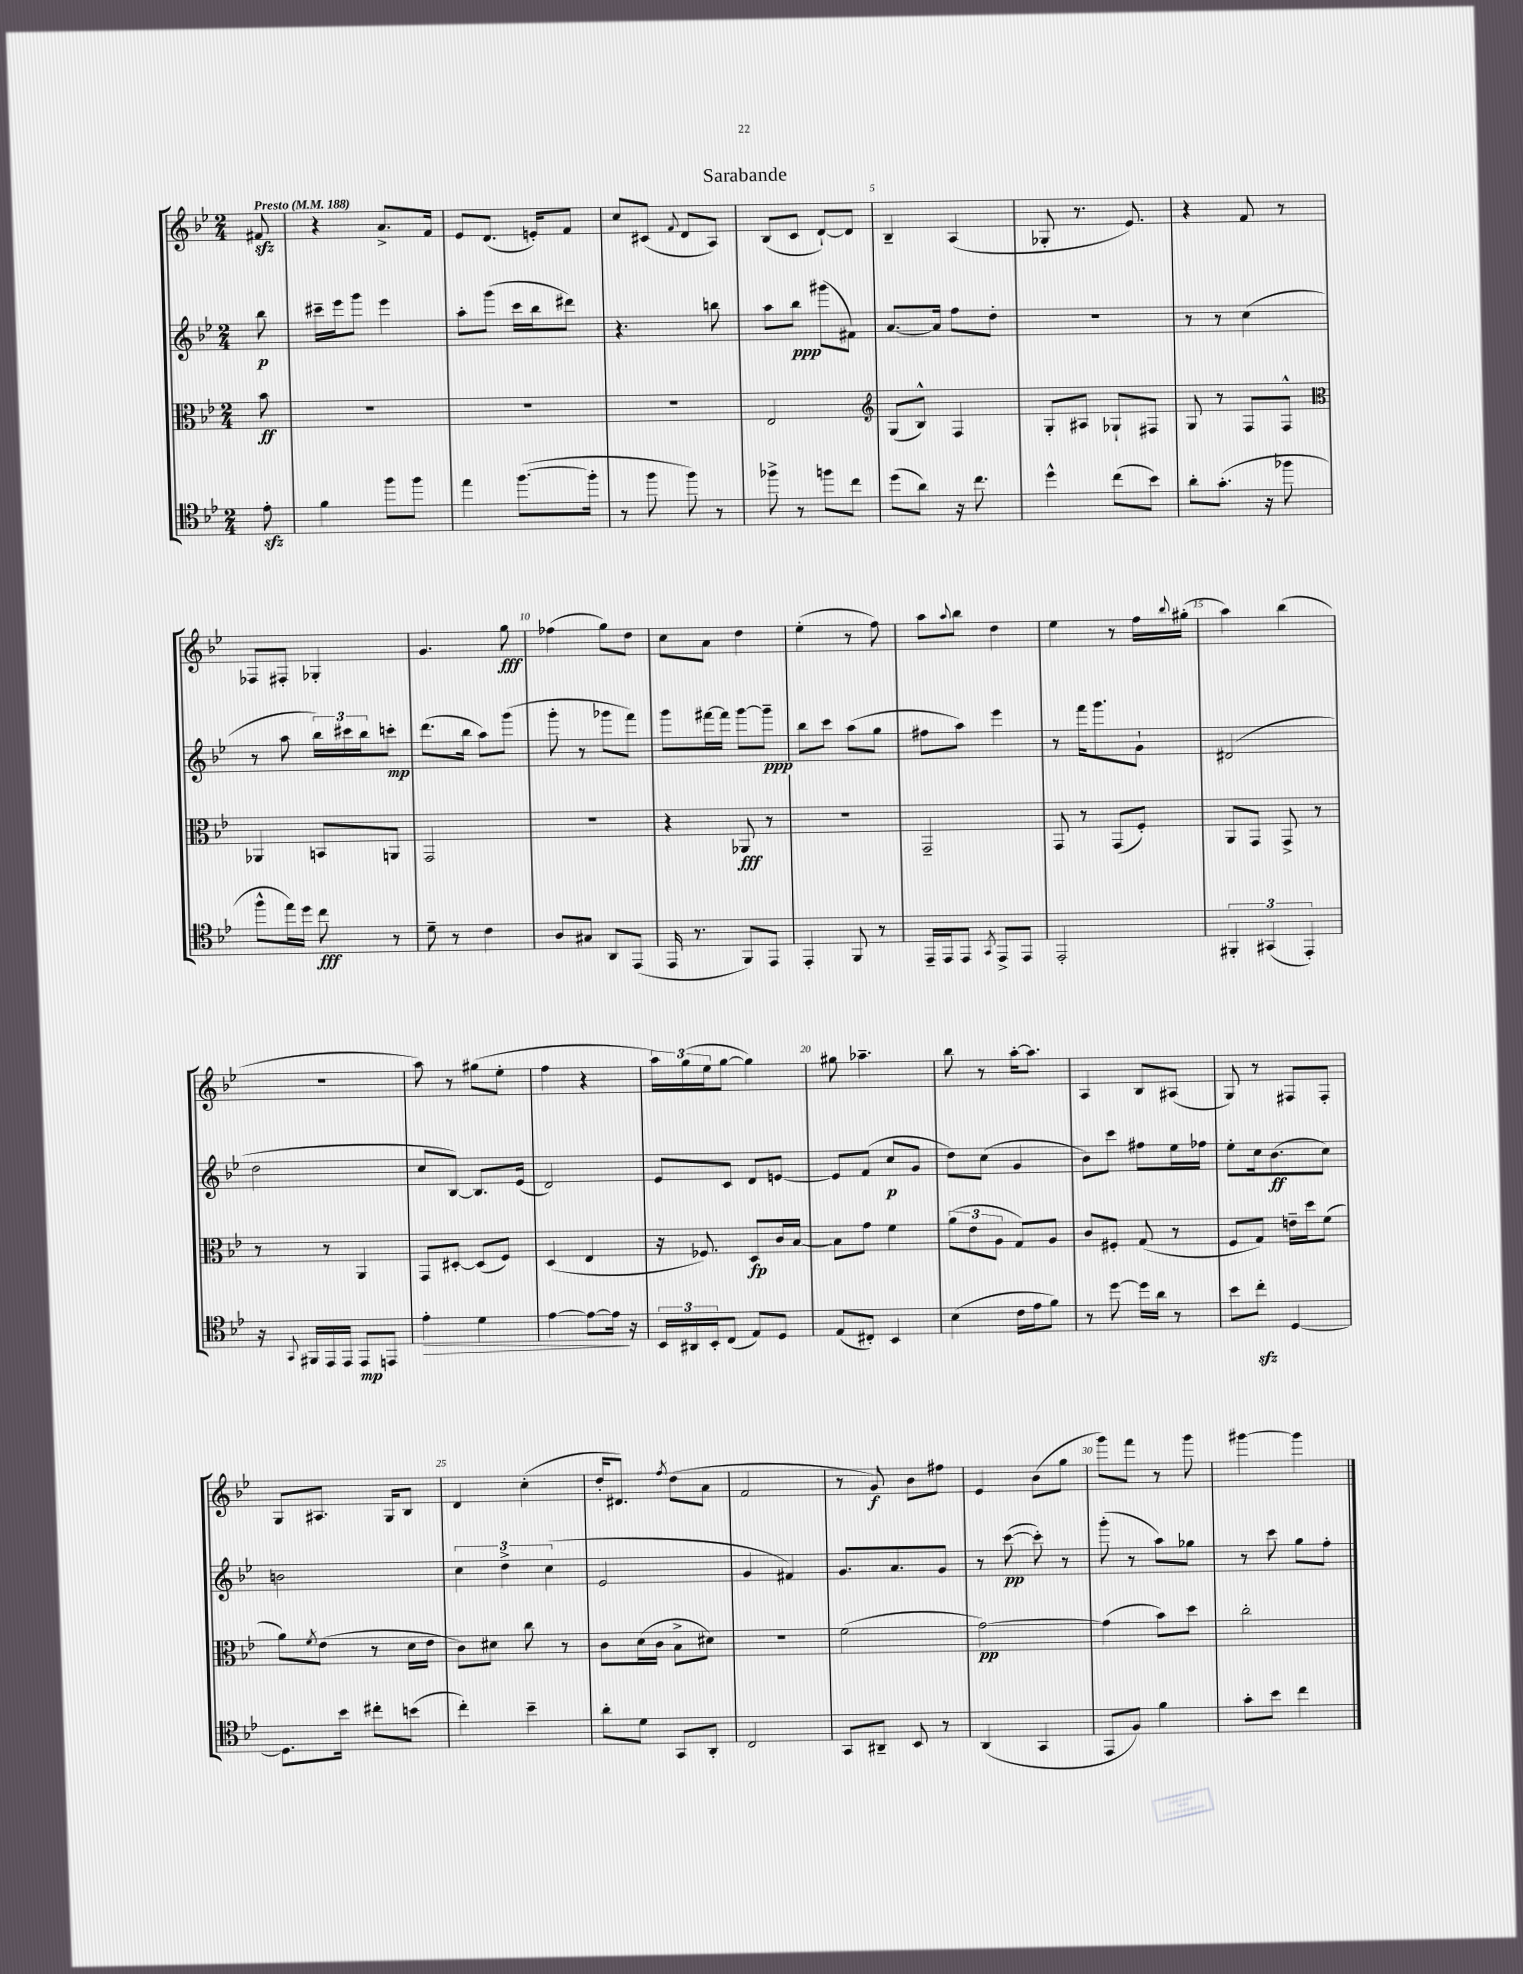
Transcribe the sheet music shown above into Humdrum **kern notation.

**kern	**kern	**kern	**kern
*staff4	*staff3	*staff2	*staff1
*clefC4	*clefC3	*clefG2	*clefG2
*k[b-e-]	*k[b-e-]	*k[b-e-]	*k[b-e-]
*M2/4	*M2/4	*M2/4	*M2/4
*MM188	*MM188	*MM188	*MM188
8e-'	8b-	8bb-	8f#
=	=	=	=
4f	2r	16ccc#~	4r
.	.	16eee-	.
.	.	8ggg	.
8ff	.	4eee-	8.a^
8ff	.	.	.
.	.	.	16f
=	=	=	=
4ee-	2r	8aa'	8e-
.	.	(8ggg	(8.d
([8.ff	.	16ccc	.
.	.	16bb-	16e')
.	.	8ddd#)	8f
16ff']	.	.	.
=	=	=	=
8r	2r	4.r	8cc
8ff	.	.	(8c#
.	.	.	8qqf
8ff)	.	.	8d
8r	.	8bb	8A)
=	=	=	=
8ff-^	2E-	8aa	(8B-
8r	.	8bb-	8c
8ff	.	(8ggg#	[8d`)
8cc	.	8f#)	8d]
=	=	=	=
*	*clefG2	*	*
(8dd	(8G	[8.a	4B-~
8a)	8B-^^)	.	.
.	.	16a]	.
16r	4F	8ff	(4A
8.cc	.	.	.
.	.	8dd'	.
=	=	=	=
4dd^^	8G'	2r	8G-'
.	8A#	.	8.r
(8cc	8G-`	.	.
.	.	.	8.e-)
8b-)	8F#	.	.
=	=	=	=
8a'	8G	8r	4r
(8.g'	8r	8r	.
.	8F	(4cc	8f
16r	.	.	.
8ff-	8F^^	.	8r
=	=	=	=
*	*clefC3	*	*
8ff^^	4AA-	8r	8F-
16ee-)	.	8aa	8F#'
16dd	.	.	.
8cc	8BB	24bb-)	4G-'
.	.	24ccc#	.
.	.	24bb-	.
8r	8AA	8ccc'	.
=	=	=	=
8d~	2GG	(8.ddd	4.g
8r	.	.	.
.	.	16bb-	.
4c	.	8aa)	.
.	.	(8ggg	8gg
=	=	=	=
8A	2r	8ggg'	(4ff-
8G#	.	8r	.
8AA	.	8ggg-	8gg)
(8EE-	.	8fff)	8dd
=	=	=	=
16EE-	4r	8ggg	8cc
8.r	.	.	.
.	.	[16fff#	8a
.	.	16fff#]	.
8FF)	8AA-	[8ggg	4dd
8EE-	8r	8ggg~]	.
=	=	=	=
4EE-'	2r	8bb-	(4ee-'
.	.	8ccc	.
8FF	.	(8aa	8r
8r	.	8gg	8ff)
=	=	=	=
16EE-~	2GG~	8ff#	8aa
16EE-	.	.	.
.	.	.	8qqaa
8EE-	.	8aa)	8bb-
8qGG	.	.	.
8EE-^	.	4eee-	4dd
8EE-	.	.	.
=	=	=	=
2EE-'	8GG	8r	4ee-
.	8r	16fff	.
.	.	8.ggg	.
.	(8GG	.	8r
.	8F')	8g`	16ff
.	.	.	8qqbb-
.	.	.	(16gg#'
=	=	=	=
6FF#'	8AA	(2d#	4aa)
.	8GG	.	.
(6GG#	.	.	.
.	8GG^	.	(4bb-
6EE-')	.	.	.
.	8r	.	.
=	=	=	=
16r	8r	2dd	2r
8qqGG	.	.	.
16FF#	.	.	.
16EE-	8r	.	.
16EE-	.	.	.
8EE-	4AA	.	.
8EE	.	.	.
=	=	=	=
4e-'	8GG	8cc	8aa)
.	[8D#'	[8B-)	8r
4d	(8D#]	8.B-]	(8gg#
.	8F)	.	8ee-'
.	.	(16e-	.
=	=	=	=
[4e-	(4D	2d)	4ff
8e-_	4E-	.	4r
16e-]	.	.	.
16r	.	.	.
=	=	=	=
24BB-	16r	8e-	24aa)
24AA#	.	.	(24gg
.	8.F-)	.	.
24BB-'	.	.	24ee-
(8C	.	8c	[8gg
8E-)	8D	8d	4gg])
8D	16c	[8e	.
.	[16B-	.	.
=	=	=	=
(8E-	8B-]	8e]	8gg#
8C#')	8g	(8f	4.aa-~
4BB-	4f	8cc	.
.	.	8g	.
=	=	=	=
(4B-	(12a	8dd)	8bb-
.	12e-	.	.
.	.	(8cc	8r
.	12A	.	.
16c	8G)	4g	[16aa'
16e-	.	.	8.aa]
8f)	8A	.	.
=	=	=	=
8r	8c	8b-)	4A
[8dd	8F#'	8ccc	.
16dd]	(8G	8ff#	8B-
16a	.	.	.
8r	8r	16ee-	(8A#
.	.	16ff-	.
=	=	=	=
8b-	8F	8ee-'	8G)
8cc'	8G)	16cc	8r
.	.	(8.b-	.
[4D	16e~	.	8F#
.	16dd	.	.
.	(8f	8cc)	8F#'
=	=	=	=
8.D]	8a)	2b	8G
.	8qf	.	.
.	(8e-	.	8.A#
16b-	.	.	.
8cc#'	8r	.	.
.	.	.	16G
(8b	16d	.	8B-
.	16e-	.	.
=	=	=	=
4cc')	8c)	6cc	4d
.	8d#	.	.
.	.	6dd^	.
4b-~	8cc	.	(4cc'
.	.	(6cc	.
.	8r	.	.
=	=	=	=
8a'	8c	2e-	16dd'
.	.	.	8.d#)
8d	(16d	.	.
.	16c	.	.
.	.	.	8qff
8GG	8B-^	.	(8dd
8AA'	8d#)	.	8a
=	=	=	=
2C	2r	4g	2f
.	.	4f#)	.
=	=	=	=
8GG	(2f	8.g	8r
8AA#~	.	.	8g)
.	.	8.a	.
8BB-	.	.	8b-
8r	.	8g	8ff#
=	=	=	=
(4AA	[2g)	8r	4e-
.	.	([8ccc	.
4GG	.	8ccc'])	(8b-
.	.	8r	8gg
=	=	=	=
8EE-	(4g]	(8ggg'	8ggg)
8F)	.	8r	8fff
4f	8b-)	8aa)	8r
.	8dd	8gg-	8ggg
=	=	=	=
8g'	2cc'	8r	[4ggg#
8b-	.	8ccc	.
4cc	.	8gg	4ggg#]
.	.	8ff'	.
==	==	==	==
*-	*-	*-	*-
